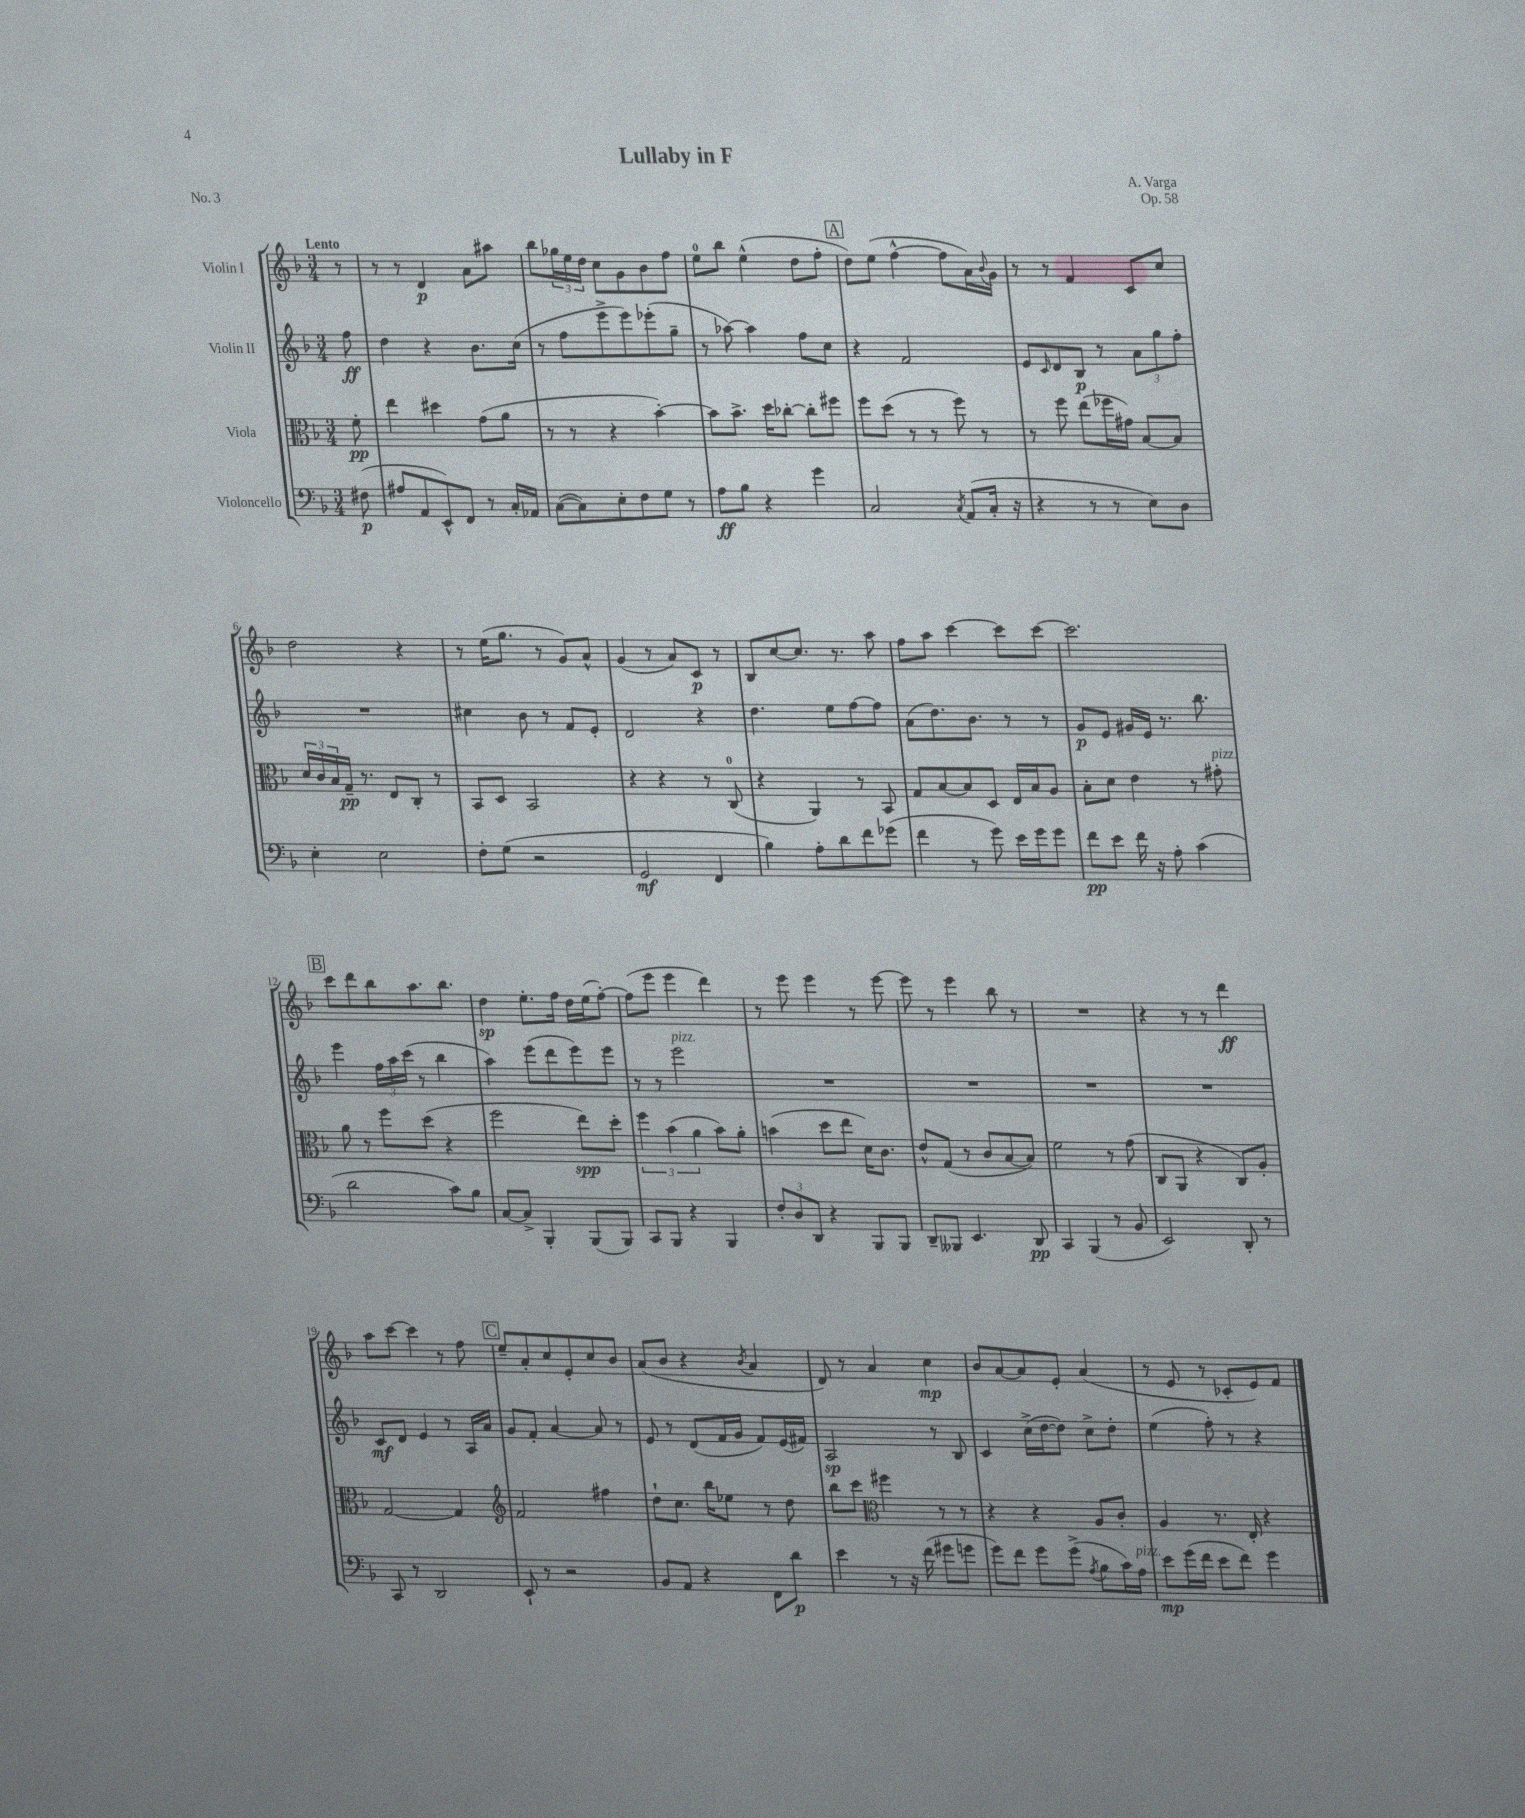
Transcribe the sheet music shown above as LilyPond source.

\header { title = "Lullaby in F" composer = "A. Varga" opus = "Op. 58" piece = "No. 3" }
<<
\new StaffGroup <<
\new Staff = "s0" \with { instrumentName = "Violin I" } {
    \clef treble \key f \major \numericTimeSignature \time 3/4 \partial 8 \tempo "Lento"
    r8 |
    r8 r8 d'4\p a'8 ais''8 |
    bes''8 \tuplet 3/2 { ges''16 e''16 d''16 } c''8 g'8 bes'8 f''8 |
    e''8-0 bes''8 e''4-^( d''8 f''8-. |
    \mark \markup { \box "A" } d''8) e''8( f''4~-^ f''8 a'16) \appoggiatura { bes'8 } g'16 |
    r8 r8 f'4 c'8 c''8 |
    d''2 r4 |
    r8 e''16( g''8. r8 g'8) a'8-^ |
    g'4( r8 a'8) c'8\p r8 |
    bes8 c''8~ c''8. r8. a''8 |
    f''8 a''8 c'''4~ c'''8 c'''8~ |
    c'''2. |
    \mark \markup { \box "B" } c'''8 d'''8 bes''8 a''8. bes''8. |
    d''4\sp e''8.-. f''16 d''16 e''16( f''8~-.) |
    f''8( e'''8 e'''4 d'''4) |
    r8 e'''8 e'''4 r8 e'''8~ |
    e'''8 r8 e'''4 bes''8 r8 |
    R2. |
    r4 r8 r8 d'''4\ff |
    a''8 c'''8~ c'''4 r8 f''8 |
    \mark \markup { \box "C" } e''8-- a'8-. c''8 e'8-. c''8 bes'8 |
    a'8( bes'8 r4 \acciaccatura { bes'8 } a'4 |
    d'8) r8 a'4 c''4\mp |
    bes'8 a'8~ a'8 e'8-. a'4( |
    r8 e'8 r8 ces'8-. e'8) f'8 \bar "|." |
}
\new Staff = "s1" \with { instrumentName = "Violin II" } {
    \clef treble \key f \major \numericTimeSignature \time 3/4 \partial 8
    f''8\ff |
    d''4 r4 bes'8. c''16( |
    r8 f''8 e'''8-> e'''8) ees'''8-.( g''8-- |
    r8 aes''8~) aes''4 f''8 c''8 |
    \mark \markup { \box "A" } r4 f'2 |
    e'8 \grace { c'16 } d'8 bes8\p r8 \tuplet 3/2 { a'8 g''8 f''8-. } |
    R2. |
    cis''4 bes'8 r8 f'8 e'8-. |
    d'2 r4 |
    d''4. e''8 f''8~ f''8 |
    a'8( d''8.) bes'8. r8 r8 |
    g'8\p e'8 gis'16 e'16 r8. bes''8. |
    \mark \markup { \box "B" } e'''4 \tuplet 3/2 { f''16 a''16 c'''16( } r8 bes''4 |
    a''4) e'''8( d'''8 e'''8) e'''8 |
    r8 r8 e'''2^\markup { \italic "pizz." } |
    R2. |
    R2. |
    R2. |
    R2. |
    c'8\mf d'8 e'4 r8 a16 a'16 |
    \mark \markup { \box "C" } g'8 f'8-. a'4~ a'8 r8 |
    e'8 r8 d'8( f'16 g'16 f'8) e'16( fis'16) |
    a2\sp r8 bes8 |
    c'4 c''16->( d''16~ d''8) c''8-> d''8-. |
    e''4( f''8-.) r8 r4 \bar "|." |
}
\new Staff = "s2" \with { instrumentName = "Viola" } {
    \clef alto \key f \major \numericTimeSignature \time 3/4 \partial 8
    f'8-.\pp |
    e''4 dis''4 g'8( a'8 |
    r8 r8 r4 bes'4~-.) |
    bes'8 bes'8.-> d''16 ces''8~-. ces''8-. fis''8 |
    \mark \markup { \box "A" } f''8 d''8( r8 r8 f''8) r8 |
    r8 f''8 e''8( fes''16 gis'16) bes8~ bes8 |
    \tuplet 3/2 { d'16 c'16 bes16 } g16--\pp r8. e8 c8-. r8 |
    bes,8 d8 bes,2 |
    r4 r4 r8 c8-0( |
    r4 a,4) r8 bes,8 |
    g8 bes8~ bes8 d8 e16 bes16 a8 |
    bes8-. d'8 e'4 r8 gis'8-.^\markup { \italic "pizz." } |
    \mark \markup { \box "B" } a'8 r8 f''8 d''8( r4 |
    f''2 e''8\spp) d''8-. |
    \tuplet 3/2 { f''4 bes'4( a'4 } bes'8) a'8-. |
    b'4( d''8 e''8 d'16) c'8. |
    e'8-^ g8( r8 c'8 bes8~ bes8) |
    f'2 r8 g'8( |
    c8 a,8 r4 c8) a8-. |
    g2~ g4 |
    \mark \markup { \box "C" } \clef treble f'2 fis''4 |
    d''8-! c''8. bes''16 ees''8 r8 d''8 |
    bes''8 c'''8 \clef alto fis''4 r8 r8 |
    r4 r4 a8 c'8-. |
    a4 r8. e16-. r4 \bar "|." |
}
\new Staff = "s3" \with { instrumentName = "Violoncello" } {
    \clef bass \key f \major \numericTimeSignature \time 3/4 \partial 8
    fis8\p( |
    ais8 a,8 e,8-^) f,8 r8 c16-. aes,16 |
    c8~( c8) e8-. f8 g8 r8 |
    a8\ff bes8 r4 g'4 |
    \mark \markup { \box "A" } c2 \acciaccatura { c8 } a,8( c16-. r16 |
    r4 r8 r8 e8) d8 |
    e4-. e2 |
    f8-. g8( r2 |
    g,2\mf f,4 |
    bes4) a8-. d'8 f'8 ges'8( |
    f'4 r8 g'8) e'16 g'16 g'8 |
    f'8\pp e'8 f'16 r16 a8-. c'4( |
    \mark \markup { \box "B" } d'2 c'8) bes8 |
    c8~ c8-> bes,,4-. bes,,8( bes,,8) |
    c,8 bes,,8 r4 bes,,4 |
    \tuplet 3/2 { f8-. d8 d,8 } r4 bes,,8 bes,,8 |
    d,8-- beses,,8 e,4. d,8\pp |
    c,4 bes,,4( r8 bes,8 |
    e,2) d,8-. r8 |
    c,8 r8 d,2 |
    \mark \markup { \box "C" } e,8-! r8 r2 |
    bes,8 a,8 r4 f,8 d'8\p |
    e'4 r8 r16 f'16( gis'8 g'8 |
    g'8) f'8 g'8 g'8->( \acciaccatura { a8 } bes8 c'16) a16^\markup { \italic "pizz." } |
    e'8\mp g'16( f'16 e'8 f'8) g'4 \bar "|." |
}
>>
>>
